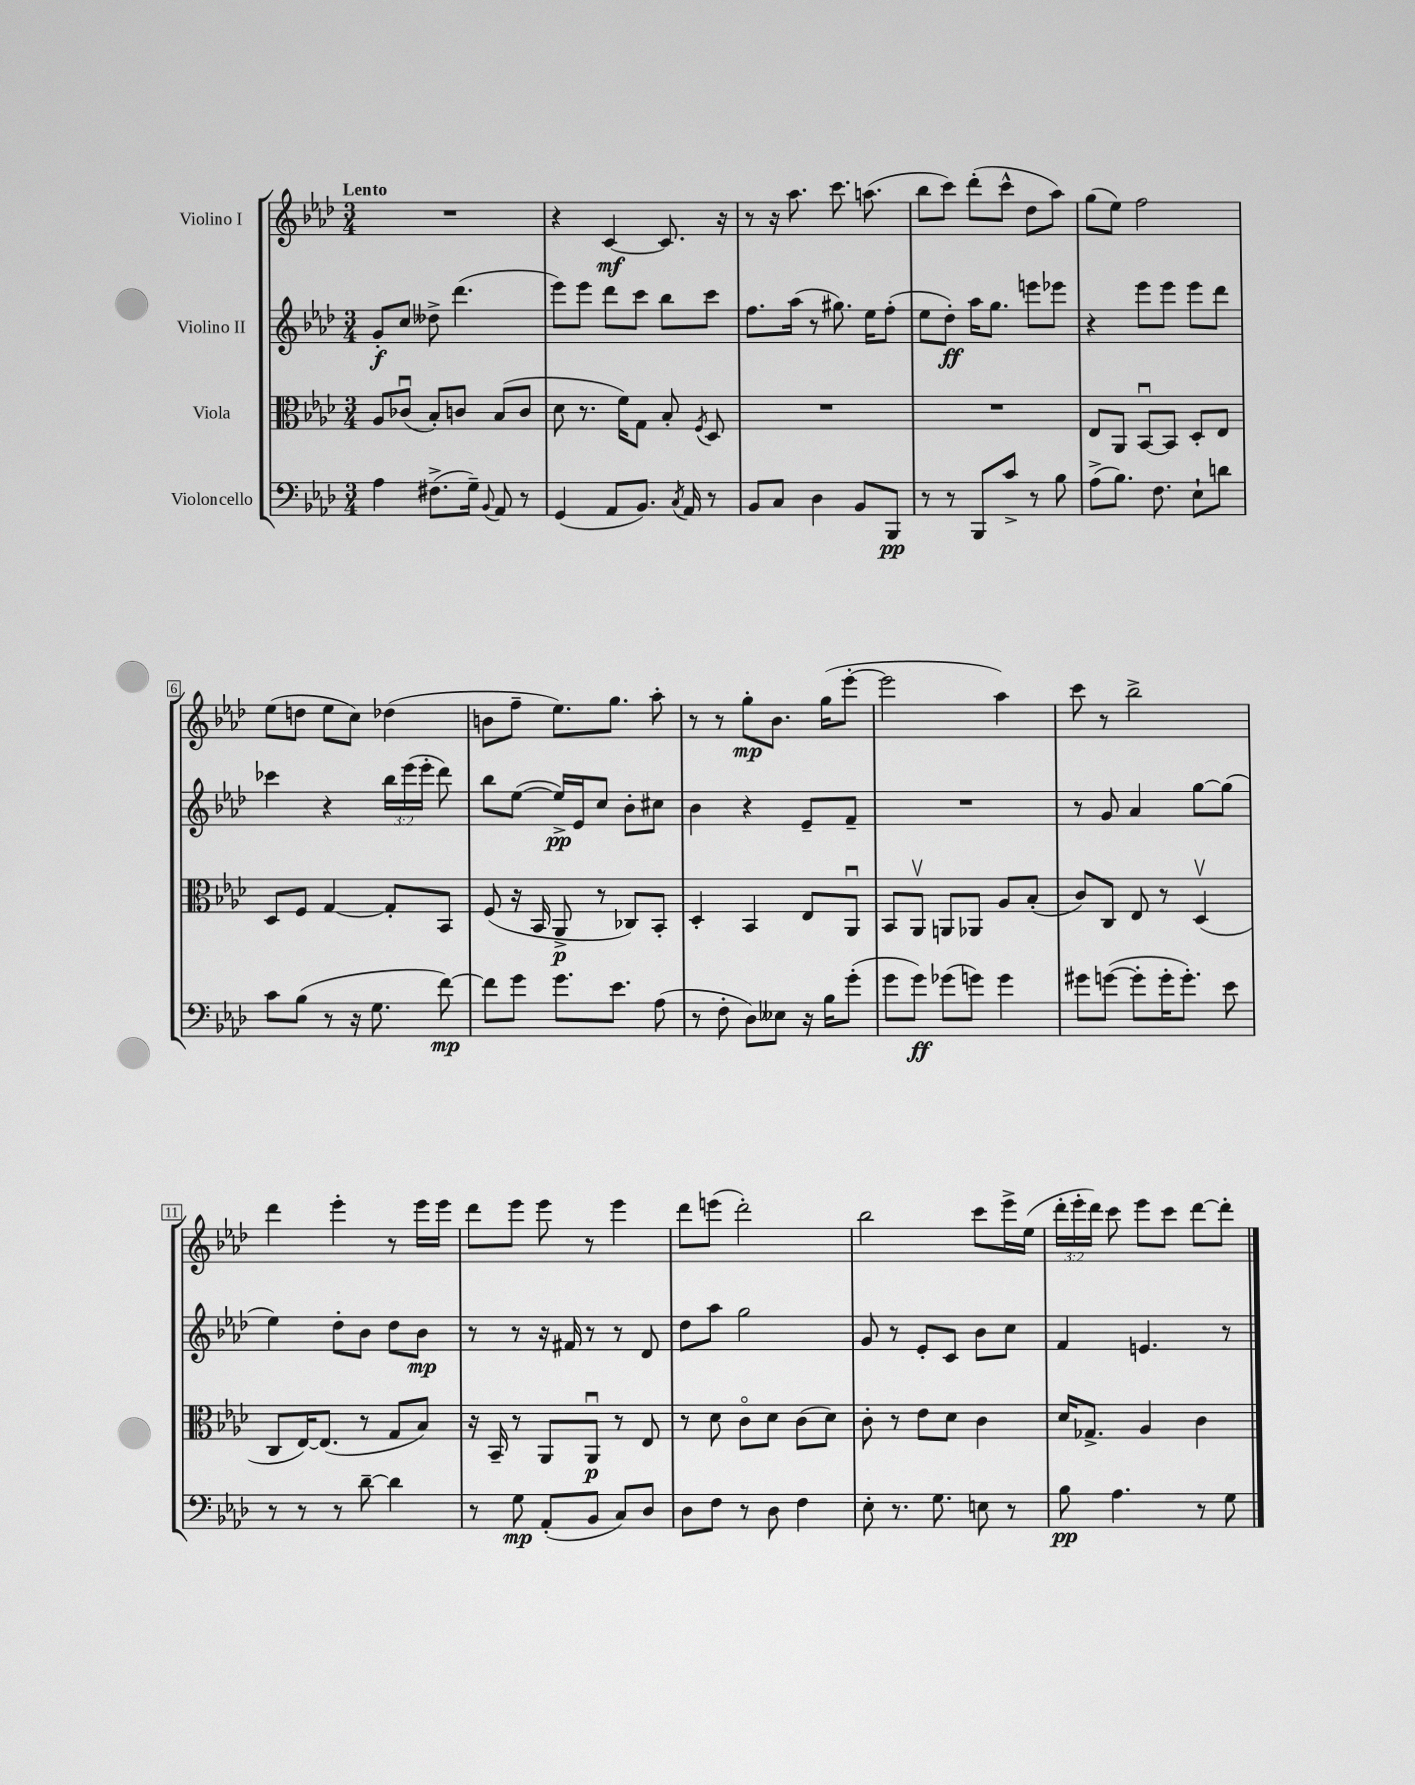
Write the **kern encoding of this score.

**kern	**kern	**kern	**kern
*staff4	*staff3	*staff2	*staff1
*clefF4	*clefC3	*clefG2	*clefG2
*k[b-e-a-d-]	*k[b-e-a-d-]	*k[b-e-a-d-]	*k[b-e-a-d-]
*M3/4	*M3/4	*M3/4	*M3/4
4A-	8A-	8g'	2.r
.	(8c-u	8cc	.
(8.F#^	8B-')	8dd--^	.
.	8c	(4.ddd-	.
16G~)	.	.	.
8qqBB-	.	.	.
8AA-	(8B-	.	.
8r	8c	.	.
=	=	=	=
(4GG	8d-	8eee-)	4r
.	8.r	8eee-	.
8AA-	.	8ddd-	[4c
.	16f)	.	.
8.BB-)	8G	8ccc	.
.	8B-'	8bb-	8.c]
8qC	.	.	.
16AA-	.	.	.
.	8qF	.	.
8r	8D-	8ccc	.
.	.	.	16r
=	=	=	=
8BB-	2.r	8.ff	8r
8C	.	.	16r
.	.	(16aa-	8.aa-
4D-	.	8r	.
.	.	8.gg#)	8.ccc
8BB-	.	.	.
.	.	16ee-	(8.aa
8BBB-	.	(8ff'	.
=	=	=	=
8r	2.r	8ee-	8bb-
8r	.	8dd-')	8ccc)
8BBB-	.	16aa-	(8ddd-'
.	.	8.gg	.
8c^	.	.	8ccc^^
8r	.	8eee	8dd-
8B-	.	8eee-	8aa-)
=	=	=	=
(8A-^	8E-	4r	(8gg
8.B-)	8AA-	.	8ee-)
.	[8BB-u	8eee-	2ff
8.F	.	.	.
.	8BB-]	8eee-	.
8E-`	8D-'	8eee-	.
8d	8E-	8ddd-	.
=	=	=	=
8c	8D-	4ccc-	(8ee-
(8B-	8F	.	8dd
8r	[4G	4r	8ee-
16r	.	.	8cc)
8.G	.	.	.
.	8G']	24bb-	(4dd-
.	.	(24eee-	.
.	.	24eee-'	.
[8f)	8BB-	8ddd-)	.
=	=	=	=
8f]	(8F	8bb-	8b
8g	16r	([8ee-	8ff~
.	16BB-	.	.
8.g	8AA-^	16ee-^])	8.ee-)
.	.	16e-	.
.	8r	8cc	.
8.e-	.	.	8.gg
.	8C-)	8b-'	.
(8A-	8BB-'	8cc#	8aa-'
=	=	=	=
8r	4D-'	4b-	8r
8F'	.	.	8r
8D-)	4BB-	4r	8gg'
8E--	.	.	8.b-
16r	8E-	8e-~	.
16B-	.	.	(16gg
(8g'	8AA-u	8f~	[8eee-'
=	=	=	=
8g	8BB-	2.r	2eee-]
8g)	8AA-v	.	.
(8g-	8AA	.	.
8g)	8AA-	.	.
4g	8A-	.	4aa-)
.	(8B-'	.	.
=	=	=	=
8g#	8c)	8r	8ccc
([8g	8C	8g	8r
8g']	8E-	4a-	2bb-^
16g'	8r	.	.
8.g')	.	.	.
.	(4D-v	[8gg	.
8e-	.	(8gg]	.
=	=	=	=
8r	8C	4ee-)	4ddd-
8r	[16E-)	.	.
.	(8.E-]	.	.
8r	.	8dd-'	4eee-'
[8d-~	8r	8b-	.
4d-]	8G	8dd-	8r
.	8B-)	8b-	16eee-
.	.	.	16eee-
=	=	=	=
8r	16r	8r	8ddd-
.	16BB-~	.	.
8G	8r	8r	8eee-
(8AA-'	8AA-	16r	8eee-
.	.	16f#	.
8BB-	8AA-u	8r	8r
8C)	8r	8r	4eee-
8D-	8E-	8d-	.
=	=	=	=
8D-	8r	8dd-	8ddd-
8F	8d-	8aa-	(8eee
8r	8co	2gg	2ddd-')
8D-	8d-	.	.
4F	(8c	.	.
.	8d-)	.	.
=	=	=	=
8E-'	8c'	8g	2bb-
8.r	8r	8r	.
.	8e-	8e-'	.
8.G	.	.	.
.	8d-	8c	.
8E	4c	8b-	8ccc
8r	.	8cc	16eee-^
.	.	.	(16ee-
=	=	=	=
8B-	16d-	4f	24ddd-'
.	.	.	24eee-'
.	8.G-^	.	.
.	.	.	24ddd-)
4.A-	.	.	8ccc
.	4A-	4.e	8eee-
.	.	.	8ccc
8r	4c	.	[8ddd-
8G	.	8r	8ddd-']
==	==	==	==
*-	*-	*-	*-
